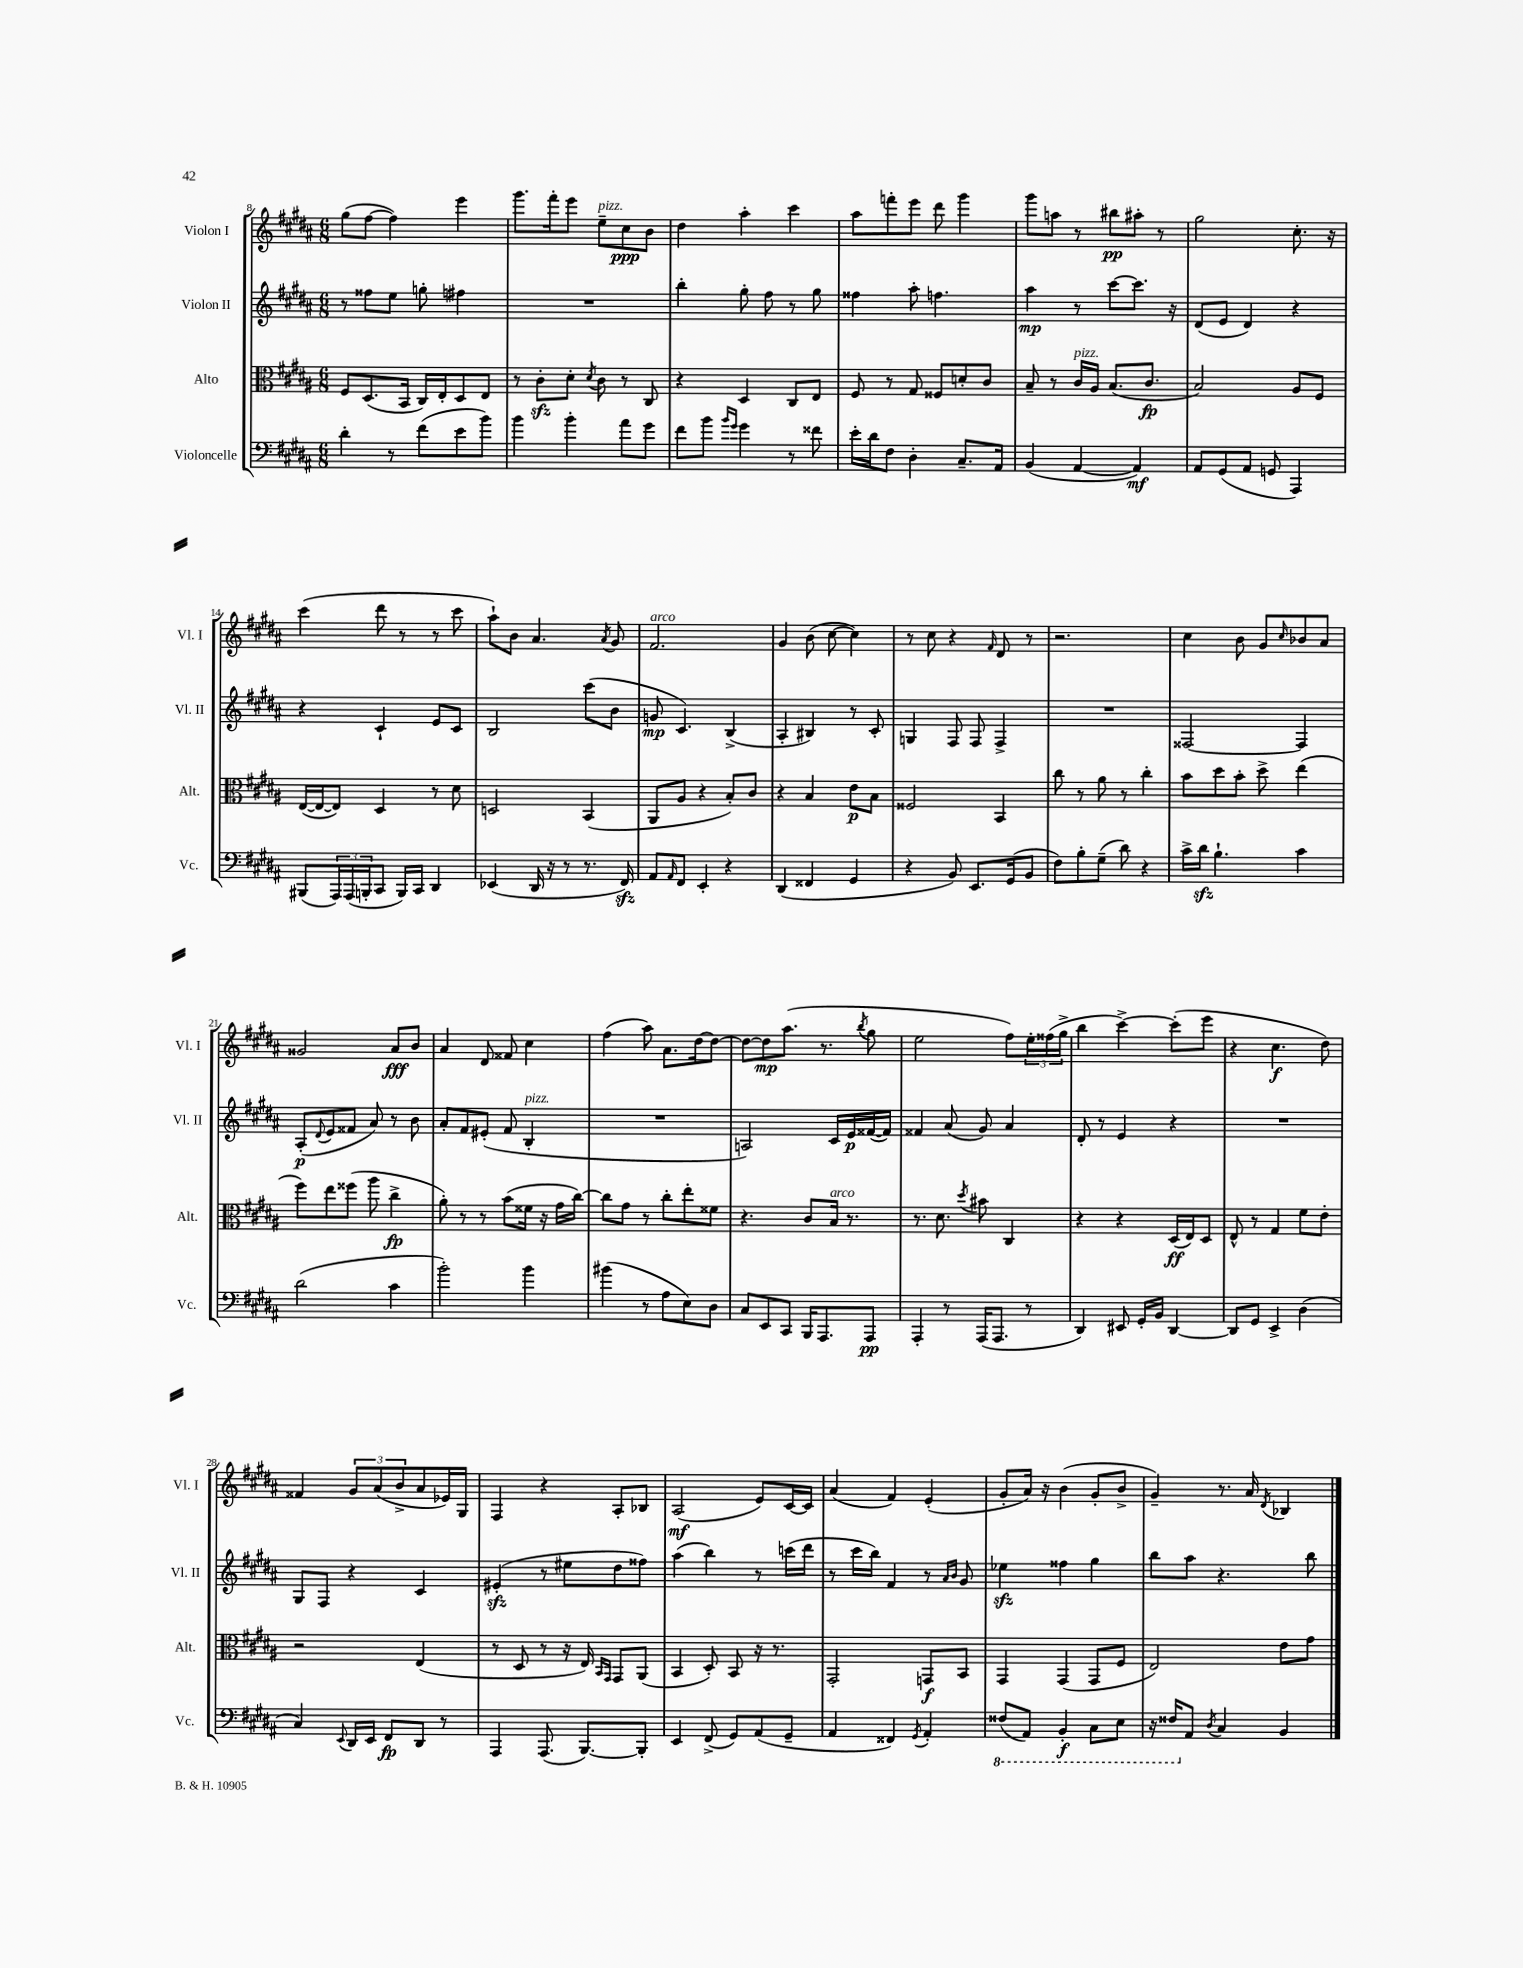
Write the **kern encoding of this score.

**kern	**kern	**kern	**kern
*staff4	*staff3	*staff2	*staff1
*clefF4	*clefC3	*clefG2	*clefG2
*k[f#c#g#d#a#]	*k[f#c#g#d#a#]	*k[f#c#g#d#a#]	*k[f#c#g#d#a#]
*M6/8	*M6/8	*M6/8	*M6/8
4d#'\	8F#/L	8r	(8gg#\L
.	(8.D#/	8ff##\L	[8ff#\J
8r	.	8ee\J	4ff#\])
.	16BB/Jk	.	.
(8f#\L	16C#/LL)	8gg'\	.
.	16E'/J	.	.
8e\	8D#/	4ff#\	4eee\
8b\J)	8E/J	.	.
=	=	=	=
4b\	8r	2.r	8.ggg#\L
.	8c#'\L	.	.
.	.	.	16fff#'\k
4b'\	8d#'\J	.	8eee\J
.	8qd#/	.	.
.	8c#\	.	8ee~\L
8a#\L	8r	.	8cc#\
8g#\J	8C#/	.	8b\J
=	=	=	=
8f#\L	4r	4bb'\	4dd#\
8b\J	.	.	.
16qqb/LL	.	.	.
16qqg#/JJ	.	.	.
4g#\	4D#/	8gg#'\	4aa#'\
.	.	8ff#\	.
8r	8C#/L	8r	4ccc#\
8f##\	8E/J	8gg#\	.
=	=	=	=
16e'\LL	8F#/	4ff##\	8aa#\L
16d#\J	.	.	.
8F#\J	8r	.	8fff'\
4D#'\	8G#/	8aa#'\	8eee\J
.	8F##/L	4.ff\	8ddd#\
8.C#~/L	8d'/	.	4ggg#\
.	8c#/J	.	.
16AA#/Jk	.	.	.
=	=	=	=
(4BB/	8B~/	4aa#\	8ggg#\L
.	8r	.	8aa\J
[4AA#/	16c#/LL	8r	8r
.	16A#/JJ	.	.
.	(8.B/L	[8ccc#\L	8bb#\L
4AA#/])	.	8.ccc#\]J	8aa#'\J
.	8.c#/J	.	.
.	.	.	8r
.	.	16r	.
=	=	=	=
8AA#/L	2B/)	(8d#/L	2gg#\
(8GG#/	.	8e/J	.
8AA#/J	.	4d#/)	.
8GG/	.	.	.
4AAA#/)	8A#/L	4r	8.cc#'\
.	8F#/J	.	.
.	.	.	16r
=	=	=	=
(8BBB#/L	([16E/LL	4r	(4ccc#\
.	16E/_J	.	.
24AAA#/L)	8E/]J)	.	.
(24AAA#/	.	.	.
24BBB'/J	.	.	.
8CC#/J	4D#/	4c#`/	8ddd#\
16BBB/LL)	.	.	8r
16CC#/JJ	.	.	.
4DD#/	8r	8e/L	8r
.	8d#\	8c#/J	8ccc#\
=	=	=	=
(4EE-/	2D/	2B/	8aa#`\L)
.	.	.	8b\J
16DD#/	.	.	4.a#/
16r	.	.	.
8r	.	.	.
8.r	(4BB/	(8ccc#\L	.
.	.	.	8qa#/
.	.	8b\J	8g#/
16FF#/)	.	.	.
=	=	=	=
8AA#/L	8AA#/L	8g/	2.f#/
16qqAA#/	.	.	.
8FF#/J	8A#/J	4.c#/)	.
4EE'/	4r	.	.
4r	8B'/L)	(4B^/	.
.	8c#/J	.	.
=	=	=	=
(4DD#/	4r	4A#'/	4g#/
4FF##/	4B/	4B#/)	(8b\
.	.	.	[8cc#\
4GG#/	8e\L	8r	4cc#\])
.	8B\J	8c#'/	.
=	=	=	=
4r	2F##/	4G/	8r
.	.	.	8cc#\
8BB/)	.	8F#/	4r
8.EE/L	.	8F#/	.
.	.	.	16qqf#/
.	4BB/	4F#^/	8d#/
(16GG#/k	.	.	.
8BB/J	.	.	8r
=	=	=	=
8F#\L)	8cc#\	2.r	2.r
8B'\	8r	.	.
(8G#~\J	8a#\	.	.
8d#\)	8r	.	.
4r	4cc#'\	.	.
=	=	=	=
16c#^\LL	8b\L	[2F##/	4cc#\
16d#\JJ	.	.	.
4.B`\	8dd#\	.	.
.	8b'\J	.	8b\
.	8dd#^\	.	8g#/L
.	.	.	16qqcc#/
4c#\	(4ee\	4F##/]	8b-/
.	.	.	8a#/J
=	=	=	=
(2d#\	8ff#\L)	(8A#'/L	2g##/
.	.	8qqd#/	.
.	8ee\	8e/	.
.	(8ff##\J	8f##/J	.
.	8aa#\	8a#/)	.
4c#\	4cc#^\	8r	8a#/L
.	.	8b\	8b/J
=	=	=	=
2b'\)	8a#'\)	8a#'/L	4a#/
.	8r	8f#/	.
.	8r	(8e#'/J	8d#/
.	(8b\L	8f#/	8f##/
4b\	16f##\Jk	4B'/	4cc#\
.	16r	.	.
.	16g#\LL	.	.
.	[16cc#\JJ)	.	.
=	=	=	=
(4b#\	8cc#\]L	2.r	(4ff#\
.	8g#\J	.	.
8r	8r	.	8aa#\)
8A#\L	8cc#'\L	.	8.a#\L
8E\)	8ee'\	.	.
.	.	.	[16dd#\k
8D#\J	8f##\J	.	8dd#\_J
=	=	=	=
8C#/L	4.r	2A/)	8dd#\_L
8EE/	.	.	8dd#\]
8CC#/J	.	.	(8.aa#\J
16BBB/LK	8c#/L	.	.
8.AAA#/	.	.	8.r
.	16B/Jk	16c#/LL	.
.	8.r	16e/	.
.	.	.	8qbb/
8AAA#/J	.	([16f##/	8gg#\
.	.	16f##/]JJ)	.
=	=	=	=
4AAA#'/	8.r	4f##/	2ee\
.	8.d#\	.	.
8r	.	(8a#/	.
.	8qdd#/	.	.
(16AAA#/LK	8b#\	8g#/)	.
8.AAA#/J	.	.	.
.	4C#/	4a#/	8ff#\L)
8r	.	.	24ee'\L
.	.	.	(24ff##\
.	.	.	24gg#^\JJ
=	=	=	=
4DD#/)	4r	8d#'/	4bb\
.	.	8r	.
8EE#/	4r	4e/	[4ccc#^\)
16GG#'/LL	.	.	.
16BB/JJ	.	.	.
[4DD#/	(16D#/LL	4r	(8ccc#'\]L
.	16E/J)	.	.
.	8D#/J	.	8eee\J
=	=	=	=
8DD#/]L	8E^^/	2.r	4r
8GG#/J	8r	.	.
4EE^/	4G#/	.	4.cc#\
(4D#\	8f#\L	.	.
.	8e'\J	.	8dd#\)
=	=	=	=
4C#/)	2r	8G#/L	4f##/
.	.	8F#/J	.
8qqEE/	.	.	.
16DD#/LL	.	4r	12g#/L
16EE/JJ	.	.	.
.	.	.	(12a#/
8FF#/L	.	.	.
.	.	.	12b^/
8DD#/J	(4E/	4c#/	8a#/
8r	.	.	16e-/L)
.	.	.	16G#/JJ
=	=	=	=
4AAA#/	8r	(4e#'/	4F#/
.	8D#/	.	.
(8.AAA#/	8r	8r	4r
.	16r	8ee#\L	.
[8.BBB/L)	16E/)	.	.
.	16qqBB/LL	.	.
.	16qqGG#/JJ	.	.
.	8GG#/L	8dd#\	8A#'/L
8BBB'/]J	(8AA#/J	8ff##\J)	8B-/J
=	=	=	=
4EE/	4BB/	(4aa#\	(2A#/
(8FF#^/	8D#'/)	4bb\)	.
8GG#/L)	8BB/	.	.
(8AA#/	16r	8r	8e/L)
.	8.r	.	.
8GG#~/J	.	(16ccc\LL	[16c#/L
.	.	16ddd#\JJ	16c#/]JJ
=	=	=	=
4AA#/	2GG#'/	8r	(4a#/
.	.	16ccc#\LL	.
.	.	16bb\JJ)	.
4FF##/)	.	4f#/	4f#/)
8qGG#/	.	.	.
4AA#'/	8GG/L	8r	(4e'/
.	.	16qqa#/LL	.
.	.	16qqb/JJ	.
.	8BB/J	8g#/	.
=	=	=	=
(8FF##/L	4GG#/	4ee-\	8g#'/L
8AAA#/J)	.	.	16a#/Jk)
.	.	.	16r
4BBB'/	(4GG#/	4ff##\	(4b\
8CC#\L	8GG#/L	4gg#\	8g#'/L
8EE\J	8F#/J	.	8b^/J
=	=	=	=
16r	2E/)	8bb\L	4g#~/)
16FF##/LK	.	.	.
8AA#/J	.	8aa#\J	.
8qD#/	.	.	.
4C#/	.	4.r	8.r
.	.	.	16a#/
.	.	.	8qd#/
4BB/	8e\L	.	4B-/
.	8g#\J	8bb\	.
==	==	==	==
*-	*-	*-	*-
